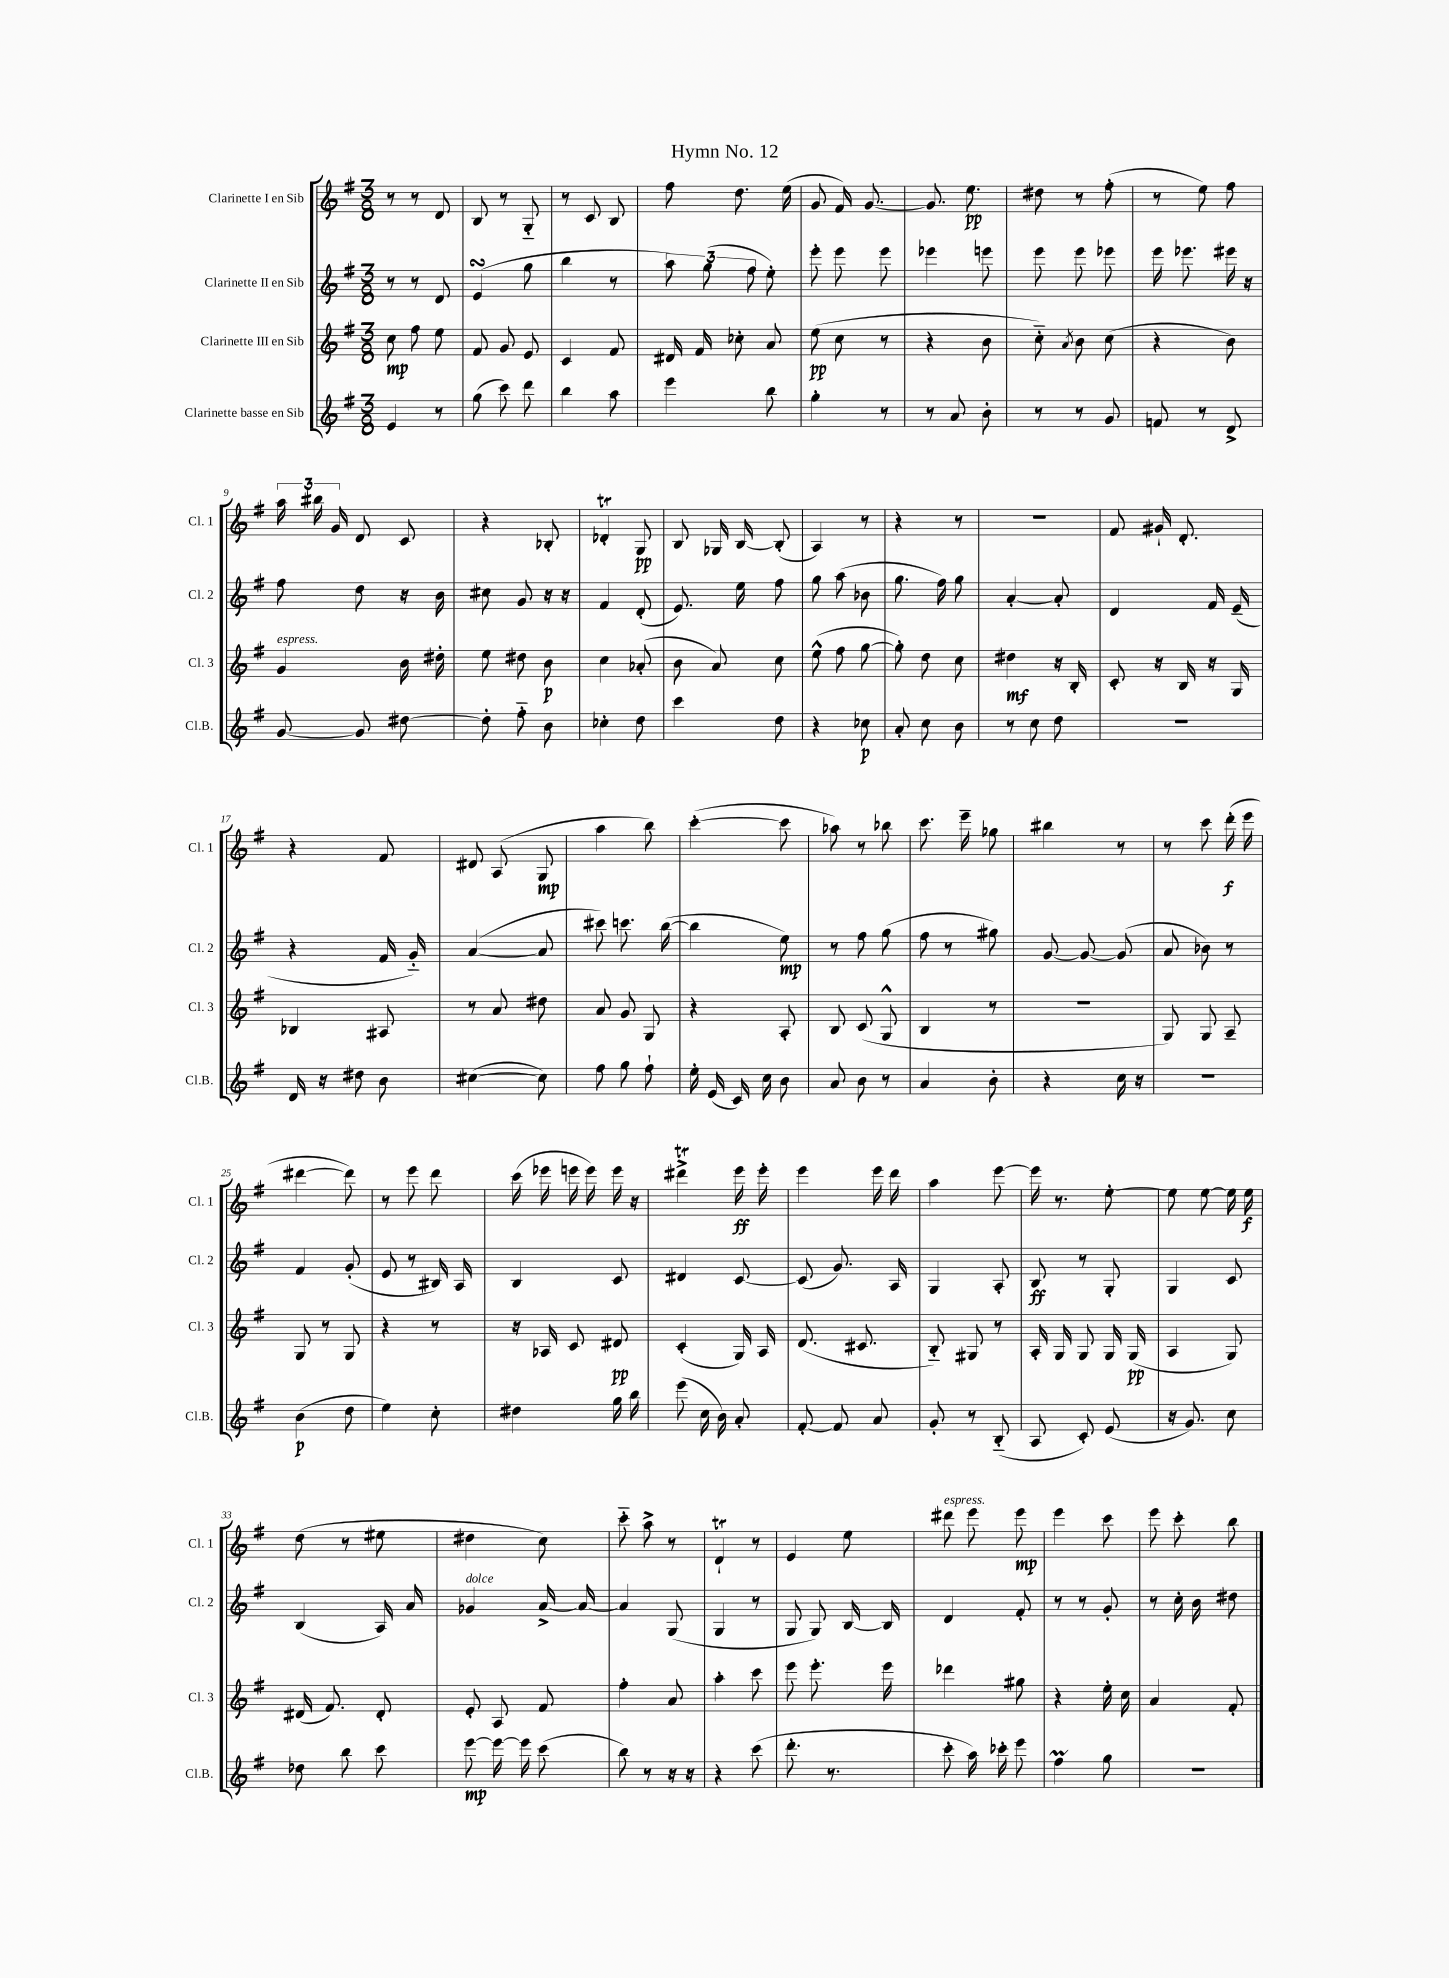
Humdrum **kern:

**kern	**dynam	**kern	**dynam	**kern	**dynam	**kern	**dynam
*part4	*part4	*part3	*part3	*part2	*part2	*part1	*part1
*staff4	*staff4	*staff3	*staff3	*staff2	*staff2	*staff1	*staff1
*I"Clarinette basse en Sib	*	*I"Clarinette III en Sib	*	*I"Clarinette II en Sib	*	*I"Clarinette I en Sib	*
*I'Cl.B.	*	*I'Cl. 3	*	*I'Cl. 2	*	*I'Cl. 1	*
*clefG2	*	*clefG2	*	*clefG2	*	*clefG2	*
*k[f#]	*	*k[f#]	*	*k[f#]	*	*k[f#]	*
*M3/8	*	*M3/8	*	*M3/8	*	*M3/8	*
=1	=1	=1	=1	=1	=1	=1	=1
4e/	.	8cc\	mp	8r	.	8r	.
.	.	8ff#\	.	8r	.	8r	.
8r	.	8ee\	.	8d/	.	8d/	.
=2	=2	=2	=2	=2	=2	=2	=2
(8gg\	.	8f#/	.	(4esSSS/	.	8B/	.
8ccc\)	.	8g/	.	.	.	8r	.
8ddd\	.	8e/	.	8gg\	.	8G/	.
=3	=3	=3	=3	=3	=3	=3	=3
4bb\	.	4c/	.	4bb\	.	8r	.
.	.	.	.	.	.	8c/	.
8aa\	.	8f#/	.	8r	.	8B/	.
=4	=4	=4	=4	=4	=4	=4	=4
4eee\	.	16d#X/	.	12aa\)	.	8ff#\	.
.	.	16f#/	.	.	.	.	.
.	.	.	.	(12gg\	.	.	.
.	.	8cc-X'\	.	.	.	8.dd\	.
.	.	.	.	12ff#\	.	.	.
8bb\	.	8a/	.	8ee'\)	.	.	.
.	.	.	.	.	.	(16ee\	.
=5	=5	=5	=5	=5	=5	=5	=5
4gg'\	.	(8ee\	pp	8eee'\	.	8g/	.
.	.	8cc\	.	8eee\	.	16f#/)	.
.	.	.	.	.	.	[8.g/	.
8r	.	8r	.	8eee\	.	.	.
=6	=6	=6	=6	=6	=6	=6	=6
8r	.	4r	.	4eee-X\	.	8.g/]	.
8a/	.	.	.	.	.	.	.
.	.	.	.	.	.	8.ee\	pp
8b'\	.	8b\	.	8eeen\	.	.	.
=7	=7	=7	=7	=7	=7	=7	=7
8r	.	8cc\)	.	8eee\	.	8dd#X\	.
.	.	8qa/	.	.	.	.	.
8r	.	8b\	.	8eee\	.	8r	.
8g/	.	(8cc\	.	8eee-X\	.	(8ff#'\	.
=8	=8	=8	=8	=8	=8	=8	=8
8fn/	.	4r	.	16eee\	.	8r	.
.	.	.	.	8.eee-X\	.	.	.
8r	.	.	.	.	.	8ee\)	.
8d^/	.	8b\)	.	16eee#X\	.	8ff#\	.
.	.	.	.	16r	.	.	.
!!LO:LB:g=z
=9	=9	=9	=9	=9	=9	=9	=9
!	!	!LO:TX:a:i:t=espress.	!	!	!	!	!
[8g/	.	4g/	.	8ff#\	.	24aa\	.
.	.	.	.	.	.	24bb#X\	.
.	.	.	.	.	.	24g/	.
8g/]	.	.	.	8dd\	.	8d/	.
[8dd#X\	.	16b\	.	16r	.	8c/	.
.	.	16dd#X'\	.	16b\	.	.	.
=10	=10	=10	=10	=10	=10	=10	=10
8dd#'\]	.	8ee\	.	8cc#X\	.	4r	.
8ff#\	.	8dd#X\	.	8g/	.	.	.
8b\	.	8b\	p	16r	.	8B-X'/	.
.	.	.	.	16r	.	.	.
=11	=11	=11	=11	=11	=11	=11	=11
4cc-X'\	.	4cc\	.	4f#/	.	4d-XT'/	.
8dd\	.	(8a-X'/	.	(8d'/	.	8G/	pp
=12	=12	=12	=12	=12	=12	=12	=12
4ccc\	.	8b\	.	8.e/)	.	8B/	.
.	.	8a/)	.	.	.	16G-X/	.
.	.	.	.	16ee\	.	[16B/	.
8dd\	.	8cc\	.	8ff#\	.	(8B'/]	.
=13	=13	=13	=13	=13	=13	=13	=13
4r	.	(8ee^^\	.	8gg\	.	4A/)	.
.	.	8ff#\	.	(8aa\	.	.	.
8cc-X\	p	[8gg\	.	8b-X\	.	8r	.
=14	=14	=14	=14	=14	=14	=14	=14
8a'/	.	8gg'\])	.	8.gg\	.	4r	.
8cc\	.	8dd\	.	.	.	.	.
.	.	.	.	16ff#\)	.	.	.
8b\	.	8cc\	.	8gg\	.	8r	.
=15	=15	=15	=15	=15	=15	=15	=15
8r	.	4dd#X\	mf	[4a'/	.	4.r	.
8cc\	.	.	.	.	.	.	.
8dd\	.	16r	.	8a'/]	.	.	.
.	.	16B'/	.	.	.	.	.
=16	=16	=16	=16	=16	=16	=16	=16
4.r	.	8c'/	.	4d/	.	8f#/	.
.	.	16r	.	.	.	16g#X`/	.
.	.	16B/	.	.	.	8.d'/	.
.	.	16r	.	16f#/	.	.	.
.	.	16G/	.	(16e~/	.	.	.
!!LO:LB:g=z
=17	=17	=17	=17	=17	=17	=17	=17
16d/	.	4B-X/	.	4r	.	4r	.
16r	.	.	.	.	.	.	.
8dd#X\	.	.	.	.	.	.	.
8b\	.	8A#X/	.	16f#/	.	8f#/	.
.	.	.	.	16g/)	.	.	.
=18	=18	=18	=18	=18	=18	=18	=18
([4cc#X\	.	8r	.	([4a/	.	8d#X/	.
.	.	8a/	.	.	.	(8A/	.
8cc#\])	.	8dd#X\	.	8a/]	.	8G/	mp
=19	=19	=19	=19	=19	=19	=19	=19
8ff#\	.	8a/	.	8ccc#X\)	.	4aa\	.
8gg\	.	8g/	.	8.cccn\	.	.	.
8ff#`\	.	8G/	.	.	.	8bb\)	.
.	.	.	.	([16bb\	.	.	.
=20	=20	=20	=20	=20	=20	=20	=20
16ee'\	.	4r	.	4bb\]	.	([4ccc'\	.
(16e/	.	.	.	.	.	.	.
16c/)	.	.	.	.	.	.	.
16cc\	.	.	.	.	.	.	.
8b\	.	8A'/	.	8ee\)	mp	8ccc\]	.
=21	=21	=21	=21	=21	=21	=21	=21
8a/	.	8B/	.	8r	.	8aa-X\)	.
8b\	.	(8c/	.	8ff#\	.	8r	.
8r	.	8G^^/	.	(8gg\	.	8bb-X\	.
=22	=22	=22	=22	=22	=22	=22	=22
4a/	.	4B/	.	8ff#\	.	8.ccc\	.
.	.	.	.	8r	.	.	.
.	.	.	.	.	.	16eee~\	.
8b'\	.	8r	.	8gg#X\)	.	8gg-X\	.
=23	=23	=23	=23	=23	=23	=23	=23
4r	.	4.r	.	[8g/	.	4bb#X\	.
.	.	.	.	8g/_	.	.	.
16cc\	.	.	.	(8g/]	.	8r	.
16r	.	.	.	.	.	.	.
=24	=24	=24	=24	=24	=24	=24	=24
4.r	.	8G/)	.	8a/	.	8r	.
.	.	8G/	.	8b-X\)	.	8ccc\	.
.	.	8A~/	.	8r	.	(16ddd'\	f
.	.	.	.	.	.	16eee\	.
!!LO:LB:g=z
=25	=25	=25	=25	=25	=25	=25	=25
(4b\	p	8G/	.	4f#/	.	[4ddd#X\	.
.	.	8r	.	.	.	.	.
8dd\	.	8G/	.	(8g'/	.	8ddd#\])	.
=26	=26	=26	=26	=26	=26	=26	=26
4ee\)	.	4r	.	8e/	.	8r	.
.	.	.	.	8r	.	8eee\	.
8cc'\	.	8r	.	16B#X/)	.	8ddd\	.
.	.	.	.	16A/	.	.	.
=27	=27	=27	=27	=27	=27	=27	=27
4dd#X\	.	16r	.	4B/	.	(16ccc\	.
.	.	16A-X/	.	.	.	16eee-X\	.
.	.	8c/	.	.	.	16eeen\	.
.	.	.	.	.	.	16eee\)	.
16gg\	.	8d#X/	pp	8c/	.	16eee\	.
16bb\	.	.	.	.	.	16r	.
=28	=28	=28	=28	=28	=28	=28	=28
(8eee\	.	(4c'/	.	4d#X/	.	4ddd#Xt^\	.
16cc\	.	.	.	.	.	.	.
16b\)	.	.	.	.	.	.	.
8a'/	.	16G/)	.	[8c/	.	16eee\	ff
.	.	16A/	.	.	.	16eee'\	.
=29	=29	=29	=29	=29	=29	=29	=29
[8f#'/	.	(8.d/	.	(8c/]	.	4eee\	.
8f#/]	.	.	.	8.g/)	.	.	.
.	.	8.c#X/	.	.	.	.	.
8a/	.	.	.	.	.	16eee\	.
.	.	.	.	16A/	.	16ddd\	.
=30	=30	=30	=30	=30	=30	=30	=30
8g'/	.	8B/)	.	4G/	.	4aa\	.
8r	.	8G#X/	.	.	.	.	.
(8B/	.	8r	.	8A'/	.	[8eee\	.
=31	=31	=31	=31	=31	=31	=31	=31
8A/	.	16A'/	.	8B/	ff	16eee\]	.
.	.	16G/	.	.	.	8.r	.
8c'/)	.	8G/	.	8r	.	.	.
(8e/	.	16G/	.	8G'/	.	[8ee'\	.
.	.	(16G/	pp	.	.	.	.
=32	=32	=32	=32	=32	=32	=32	=32
16r	.	4A/	.	4G/	.	8ee\]	.
8.g/)	.	.	.	.	.	.	.
.	.	.	.	.	.	[8ee\	.
8cc\	.	8G/)	.	8c/	.	16ee\]	.
.	.	.	.	.	.	16ee\	f
!!LO:LB:g=z
=33	=33	=33	=33	=33	=33	=33	=33
8dd-X\	.	(16d#X/	.	(4B/	.	(8dd\	.
.	.	8.f#/)	.	.	.	.	.
8bb\	.	.	.	.	.	8r	.
8ccc\	.	8d#'/	.	16A/)	.	8ee#X\	.
.	.	.	.	16a/	.	.	.
=34	=34	=34	=34	=34	=34	=34	=34
!	!	!	!	!LO:TX:a:i:t=dolce	!	!	!
[8eee\	mp	8e'/	.	4g-X/	.	4dd#X\	.
16eee\_	.	8A/	.	.	.	.	.
16eee\]	.	.	.	.	.	.	.
(8ccc\	.	8f#/	.	[16a^/	.	8cc\)	.
.	.	.	.	16a/_	.	.	.
=35	=35	=35	=35	=35	=35	=35	=35
8bb\)	.	4ff#'\	.	4a/]	.	8ccc\	.
8r	.	.	.	.	.	8aa^\	.
16r	.	8a/	.	(8G/	.	8r	.
16r	.	.	.	.	.	.	.
=36	=36	=36	=36	=36	=36	=36	=36
4r	.	4aa'\	.	4G/	.	4dT`/	.
(8ccc\	.	8ccc\	.	8r	.	8r	.
=37	=37	=37	=37	=37	=37	=37	=37
8.ddd'\	.	8eee\	.	8G/	.	4e/	.
.	.	8.eee'\	.	8G/)	.	.	.
8.r	.	.	.	.	.	.	.
.	.	.	.	[16B/	.	8ee\	.
.	.	16eee\	.	16B/]	.	.	.
=38	=38	=38	=38	=38	=38	=38	=38
!	!	!	!	!	!	!LO:TX:a:i:t=espress.	!
8ccc'\	.	4ddd-X\	.	4d/	.	8ddd#X\	.
16aa\)	.	.	.	.	.	8eee\	.
16ccc-X'\	.	.	.	.	.	.	.
8eee\	.	8gg#X\	.	8f#'/	.	8eee\	mp
=39	=39	=39	=39	=39	=39	=39	=39
4ff#m\	.	4r	.	8r	.	4eee\	.
.	.	.	.	8r	.	.	.
8gg\	.	16ee'\	.	8g'/	.	8ccc\	.
.	.	16cc\	.	.	.	.	.
=40	=40	=40	=40	=40	=40	=40	=40
4.r	.	4a/	.	8r	.	8eee\	.
.	.	.	.	16cc'\	.	8ccc'\	.
.	.	.	.	16b\	.	.	.
.	.	8f#'/	.	8dd#X\	.	8bb\	.
==	==	==	==	==	==	==	==
*-	*-	*-	*-	*-	*-	*-	*-
